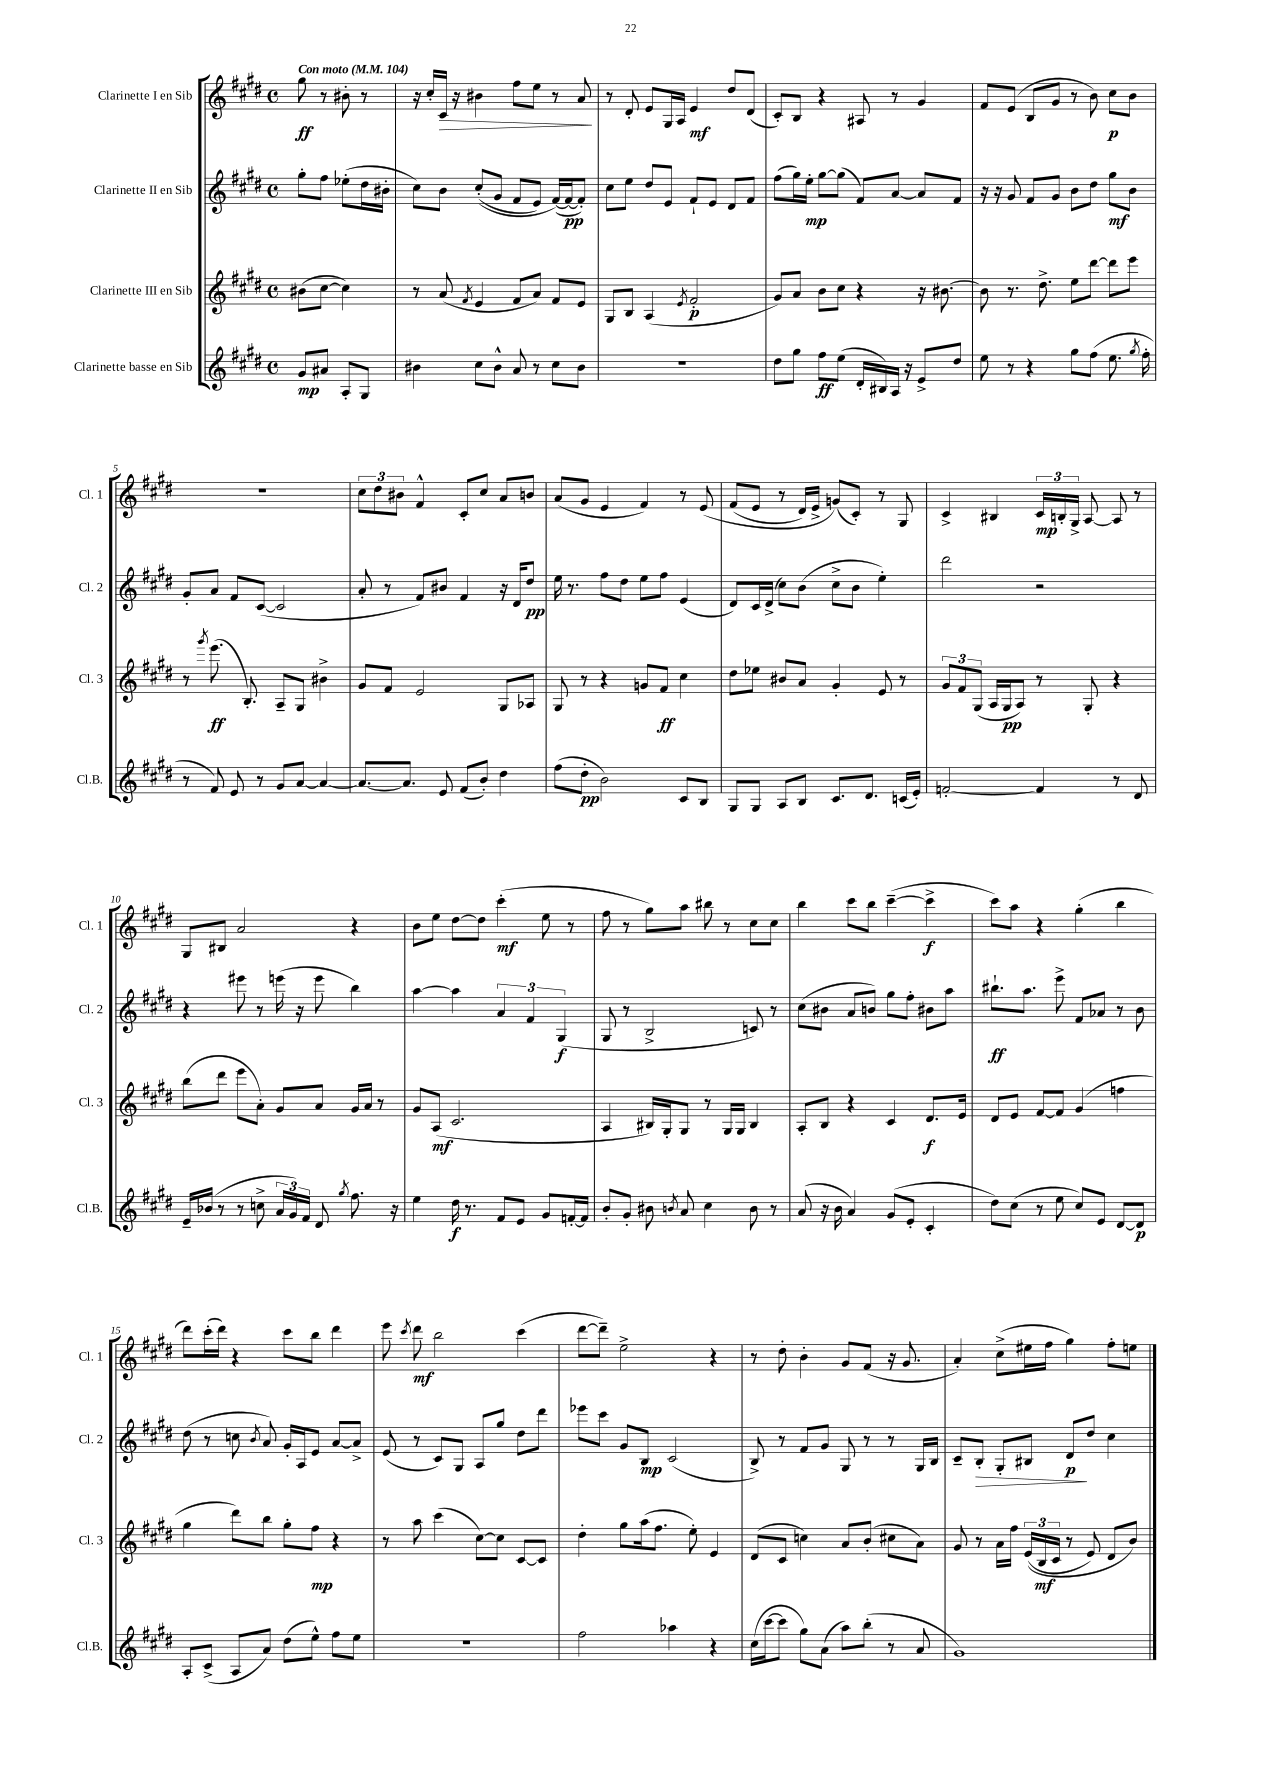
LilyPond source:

<<
\new StaffGroup <<
\new Staff = "s0" \with { instrumentName = "Clarinette I en Sib" shortInstrumentName = "Cl. 1" } {
    \clef treble \key e \major \defaultTimeSignature \time 4/4 \partial 2 \tempo "Con moto" 4 = 104
    \autoBeamOff gis''8\ff r8 bis'8-. r8 |
    r16 cis''16[-. cis'16]\> r16 bis'4 fis''8[ e''8] r8 a'8\! |
    r8 dis'8-. e'8[ gis16 a16] e'4\mf dis''8[ dis'8]( |
    cis'8[-.) b8] r4 ais8 r8 gis'4 |
    fis'8[ e'8]( b8[ gis'8] r8 b'8) cis''8[\p b'8] |
    r1 |
    \tuplet 3/2 { cis''8[ dis''8 bis'8] } fis'4-^ cis'8[-. cis''8] a'8[ b'8] |
    a'8[( gis'8] e'4 fis'4) r8 e'8\( |
    fis'8[( e'8] r8 dis'16[) e'16]-> g'8[(\) cis'8]-.) r8 gis8 |
    cis'4-> bis4 \tuplet 3/2 { cis'16[\mp b16-. gis16]-> } a8~ a8 r8 |
    gis8[ bis8] a'2 r4 |
    b'8[ e''8] dis''8[~ dis''8] cis'''4-.\mf( e''8 r8 |
    fis''8 r8 gis''8[) a''8] bis''8 r8 cis''8[ cis''8] |
    b''4 cis'''8[ b''8] cis'''4~--( cis'''4->\f |
    cis'''8[) a''8] r4 gis''4-.( b''4 |
    dis'''8[) cis'''16-.( dis'''16]) r4 cis'''8[ b''8] dis'''4 |
    e'''8 \acciaccatura { cis'''8 } dis'''8\mf b''2 cis'''4( |
    dis'''8[~ dis'''8]--) e''2-> r4 |
    r8 dis''8-. b'4-. gis'8[ fis'8]( r16 gis'8. |
    a'4-.) cis''8[->( eis''16 fis''16] gis''4) fis''8[-. e''8] \bar "|." |
}
\new Staff = "s1" \with { instrumentName = "Clarinette II en Sib" shortInstrumentName = "Cl. 2" } {
    \clef treble \key e \major \defaultTimeSignature \time 4/4 \partial 2
    \autoBeamOff gis''8[-. fis''8] ees''8[-.( dis''16 bis'16]-. |
    cis''8[) b'8] cis''8[-.(\( gis'8] fis'8[ e'8]) fis'16[~(\) fis'16~\pp fis'8]-.) |
    cis''8[ e''8] dis''8[ e'8] fis'8[-! e'8] dis'8[ fis'8] |
    fis''8[( gis''16) e''16]-.\mp gis''8[~ gis''8]( fis'8[) a'8]~ a'8[ fis'8] |
    r16 r16 gis'8 fis'8[ gis'8] b'8[ dis''8] gis''8[\mf b'8] |
    gis'8[-. a'8] fis'8[ cis'8]~( cis'2 |
    a'8-. r8 fis'8[) bis'8] fis'4 r16 dis'16[ dis''8]\pp |
    e''16 r8. fis''8[ dis''8] e''8[ fis''8] e'4( |
    dis'8[) cis'16 dis'16]->( cis''8[) b'8]( cis''8[-> b'8] e''4-.) |
    dis'''2 r2 |
    r4 eis'''8 r8 e'''16( r16 e'''8 b''4) |
    a''4~ a''4 \tuplet 3/2 { a'4 fis'4 gis4\f( } |
    gis8 r8 b2-> c'8) r8 |
    cis''8[( bis'8] a'8[ b'8]) gis''8[ fis''8]-. bis'8[ a''8] |
    bis''8.[-!\ff a''8.] e'''8-> fis'8[ aes'8] r8 b'8 |
    dis''8( r8 c''8 \acciaccatura { b'8 } a'8) gis'16[-. a16 e'8] a'8[~ a'8]-> |
    e'8( r8 cis'8[) gis8] a8[ gis''8] dis''8[ dis'''8] |
    ees'''8[ cis'''8] gis'8[ b8]\mp cis'2( |
    b8->) r8 fis'8[ gis'8] gis8 r8 r8 gis16[ b16] |
    cis'8[-- b8]-.\> gis8[-. bis8] dis'8[\p\! dis''8] cis''4 \bar "|." |
}
\new Staff = "s2" \with { instrumentName = "Clarinette III en Sib" shortInstrumentName = "Cl. 3" } {
    \clef treble \key e \major \defaultTimeSignature \time 4/4 \partial 2
    \autoBeamOff bis'8[( cis''8]~ cis''4) |
    r8 a'8( \acciaccatura { fis'8 } e'4 fis'8[ a'8]) fis'8[ e'8] |
    gis8[ b8] a4( \acciaccatura { e'8 } fis'2-.\p |
    gis'8[) a'8] b'8[ cis''8] r4 r16 bis'8.~ |
    bis'8 r8. dis''8.-> e''8[ dis'''8]~ dis'''8[ e'''8] |
    r8 \acciaccatura { gis'''8 } e'''8.\ff( b8.-.) a8[-- gis8] bis'4-> |
    gis'8[ fis'8] e'2 gis8[ aes8] |
    gis8 r8 r4 g'8[ fis'8]\ff cis''4 |
    dis''8[ ees''8] bis'8[ a'8] gis'4-. e'8 r8 |
    \tuplet 3/2 { gis'8[ fis'8 gis8]( } a16[ gis16\pp a8]) r8 gis8-. r4 |
    b''8[( dis'''8] e'''8[ a'8]-.) gis'8[ a'8] gis'16[ a'16] r8 |
    gis'8[ a8]\mf( cis'2. |
    a4 bis16[) gis16-. gis8] r8 gis16[ gis16] bis4 |
    a8[-. b8] r4 cis'4 dis'8.[\f e'16] |
    dis'8[ e'8] fis'8[~ fis'8] gis'4( f''4 |
    gis''4 dis'''8[) b''8] gis''8[-. fis''8]\mp r4 |
    r8 a''8 cis'''4( cis''8[~) cis''8] cis'8[~ cis'8] |
    dis''4-. gis''8[ a''16( fis''8.] e''8-.) e'4 |
    dis'8[( cis'8] c''4) a'8[ b'8]-.( cis''8[ a'8]) |
    gis'8 r8 a'16[ fis''16] \tuplet 3/2 { e'16[(\( b16\mf cis'16] } r8 e'8) dis'8[ b'8]\) \bar "|." |
}
\new Staff = "s3" \with { instrumentName = "Clarinette basse en Sib" shortInstrumentName = "Cl.B." } {
    \clef treble \key e \major \defaultTimeSignature \time 4/4 \partial 2
    \autoBeamOff gis'8[\mp ais'8] a8[-. gis8] |
    bis'4 cis''8[ bis'8]-^ a'8 r8 cis''8[ bis'8] |
    R1 |
    dis''8[ gis''8] fis''8[\ff e''8]( dis'16[-. bis16) a16] r16 e'8[-> dis''8] |
    e''8 r8 r4 gis''8[ fis''8]( e''8. \acciaccatura { gis''8 } fis''16-. |
    r8 fis'8) e'8 r8 gis'8[ a'8]~ a'4~ |
    a'8.[~ a'8.] e'8 fis'8[( b'8]-.) dis''4 |
    fis''8[( dis''8]-.\pp b'2) cis'8[ b8] |
    gis8[ gis8] a8[ b8] cis'8.[ dis'8.] c'16[( e'16]-.) |
    f'2~-. f'4 r8 dis'8 |
    e'16[-- bes'16]( r8 r8 c''8-> \tuplet 3/2 { a'16[ gis'16) fis'16] } dis'8 \acciaccatura { gis''8 } fis''8. r16 |
    e''4 dis''16\f r8. fis'8[ e'8] gis'8[ f'16~-. f'16] |
    b'8[-. gis'8]-. bis'8 \acciaccatura { b'8 } a'8 cis''4 b'8 r8 |
    a'8( r16 b'16 a'4) gis'8[( e'8]-. cis'4-. |
    dis''8[) cis''8]( r8 e''8 cis''8[) e'8] dis'8[~ dis'8]\p |
    a8[-. cis'8]->( a8[ a'8]) dis''8[( e''8]-^) fis''8[ e''8] |
    r1 |
    fis''2 aes''4 r4 |
    cis''16[( cis'''16~ cis'''8] gis''8[) a'8]( a''8[) b''8]-.( r8 a'8 |
    gis'1) \bar "|." |
}
>>
>>
